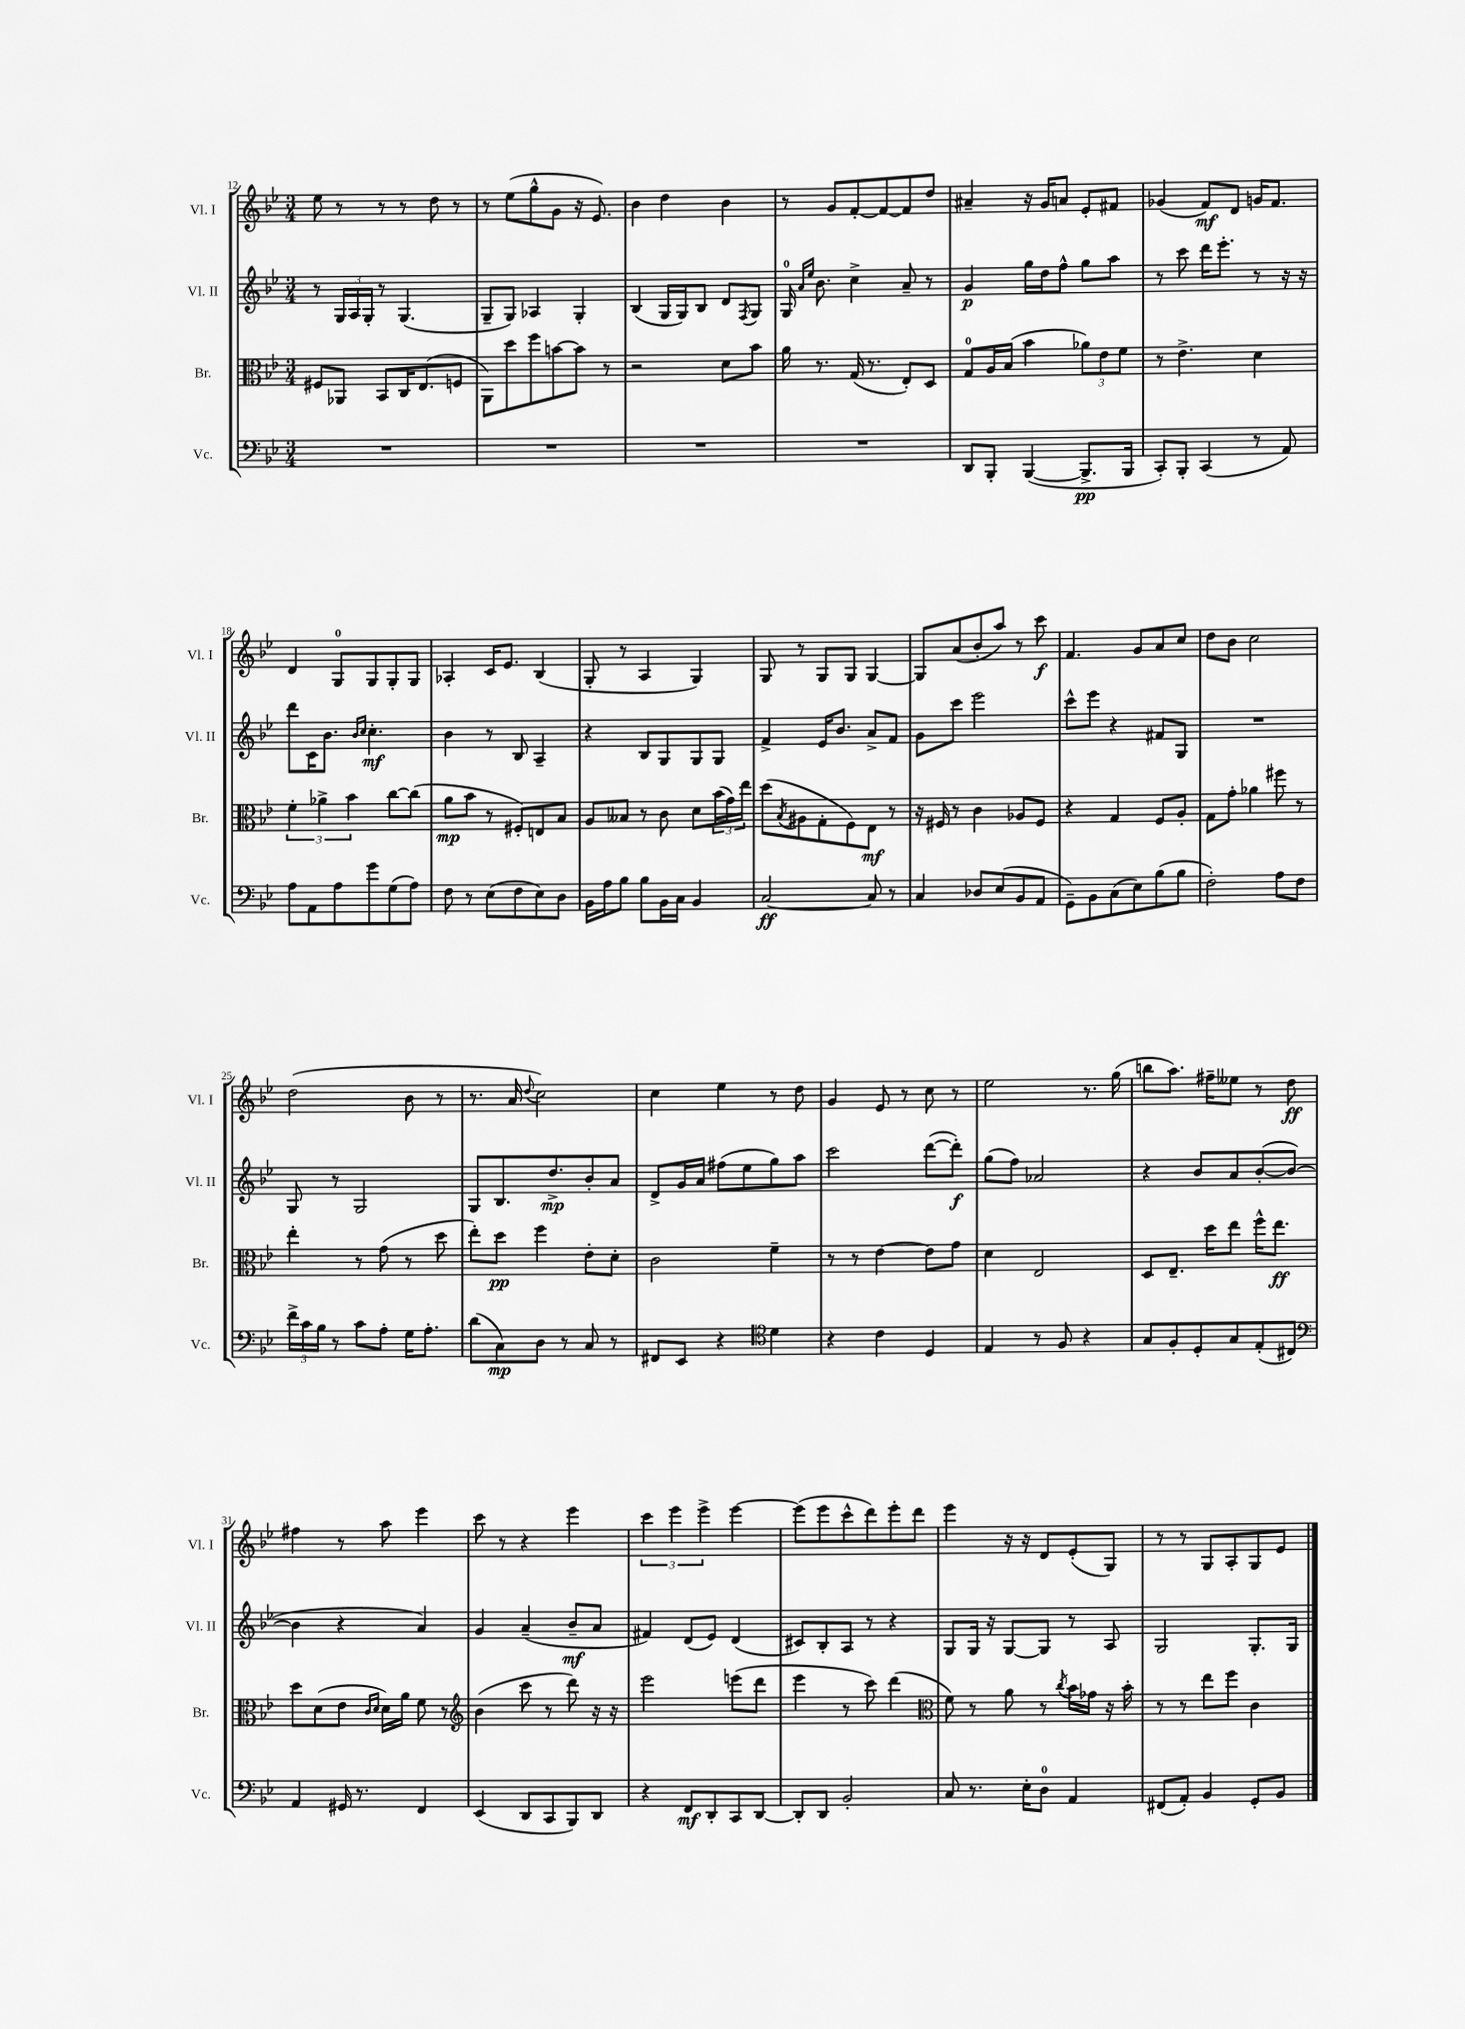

**kern	**kern	**kern	**kern
*staff4	*staff3	*staff2	*staff1
*clefF4	*clefC3	*clefG2	*clefG2
*k[b-e-]	*k[b-e-]	*k[b-e-]	*k[b-e-]
*M3/4	*M3/4	*M3/4	*M3/4
2.r	8F#	8r	8ee-
.	8AA-	24G	8r
.	.	24A	.
.	.	24G'	.
.	8BB-	8r	8r
.	16C	(4.G	8r
.	(8.E-	.	.
.	.	.	8dd
.	8F	.	8r
=	=	=	=
2.r	8AA)	8G~	8r
.	8dd	8G)	(8ee-
.	8ff	4A-	8gg^^
.	[8b	.	8g
.	8b]	4G'	16r
.	.	.	8.e-)
.	8r	.	.
=	=	=	=
2.r	2r	(4B-	4b-
.	.	16G	4dd
.	.	16G)	.
.	.	8B-	.
.	8d	8d	4b-
.	.	8qF	.
.	8b-	8G	.
=	=	=	=
2.r	16a	16G	8r
.	.	16qqa	.
.	.	16qqee-	.
.	8.r	8.b-	.
.	.	.	8g
.	(16G	4cc^	[8f'
.	8.r	.	.
.	.	.	8f_
.	8E-')	8a~	8f]
.	8D	8r	8dd
=	=	=	=
8DD	8G	4g	4a#~
8BBB-'	16A	.	.
.	(16B-	.	.
([4BBB-	4b-	16gg	16r
.	.	16dd	16g
.	.	8ff^^	8a
8.BBB-^]	12a-)	8gg	8e-'
.	12e-	.	.
.	.	8aa	8f#
.	12f	.	.
16BBB-	.	.	.
=	=	=	=
8CC')	8r	8r	(4g-
8BBB-'	4.e-^	8ccc	.
(4CC	.	16ddd	8f)
.	.	8.eee-'	.
.	.	.	8d
8r	4d	8r	16g
.	.	.	8.f
8AA)	.	16r	.
.	.	16r	.
=	=	=	=
8A	6f'	8ddd	4d
8AA	.	16c	.
.	6a-^	.	.
.	.	8.b-	.
8A	.	.	8G
.	6b-	.	.
.	.	16qqb-	.
.	.	16qqcc	.
8g	.	4.cc'	8G
(8G	[8cc	.	8G'
8A)	(8cc]	.	8G
=	=	=	=
8F	8a	4b-	4A-'
8r	8b-	.	.
(8E-	8r	8r	16c
.	.	.	8.e-
8F	8F#')	8B-	.
8E-)	8E	4A~	(4B-
8D	8B-	.	.
=	=	=	=
16BB-	8A	4r	8G'
16A	.	.	.
8B-	8B--	.	8r
8B-	8r	8B-	4A
16BB-	8c	8G	.
16C	.	.	.
4BB-	8d	8G	4G)
.	(24b-	8G	.
.	24g)	.	.
.	24ee-	.	.
=	=	=	=
[2C	(8dd	4f^	8G
.	8qB-	.	.
.	8A#	.	8r
.	8G'	16e-	8G
.	.	8.b-	.
.	8F)	.	8G
8C]	8E-	8a^	[4G
8r	8r	8f	.
=	=	=	=
4C	16r	8g	8G]
.	16F#	.	.
.	8r	8ccc	(8a
8D-	4c	2eee-	8b-'
(8E-	.	.	8aa)
8BB-	8A-	.	8r
8AA	8F#	.	8ccc
=	=	=	=
8GG~)	4r	8ccc^^	4.f
8BB-	.	8eee-	.
(8C	4G	4r	.
8E-)	.	.	8g
(8B-	8F	8f#	8a
8B-	8A'	8G	8cc
=	=	=	=
2F')	8G	2.r	8dd
.	8g'	.	8b-
.	4a-	.	2cc
8A	8ff#	.	.
8F	8r	.	.
=	=	=	=
24f^	4ee-'	8G	(2dd
24c	.	.	.
24B-	.	.	.
8r	.	8r	.
8c	8r	2G	.
8A'	(8g	.	.
16G	8r	.	8b-
8.A'	.	.	.
.	8dd	.	8r
=	=	=	=
(8d	8ee-')	8G	8.r
8C)	8dd	8.B-	.
.	.	.	16a
.	.	.	8qqdd
8D	4ff	.	2cc)
.	.	8.dd^	.
8r	.	.	.
8C	8e-'	8b-'	.
8r	8d'	8a	.
=	=	=	=
8FF#	2c	8d^	4cc
8EE-	.	16g	.
.	.	16a	.
4r	.	(8ff#	4ee-
.	.	8ee-	.
*clefC4	*	*	*
4d	4f~	8gg)	8r
.	.	8aa	8dd
=	=	=	=
4r	8r	2ccc	4g
.	8r	.	.
4c	[4e-	.	8e-
.	.	.	8r
4D	8e-]	([8ddd	8cc
.	8g	8ddd'])	8r
=	=	=	=
4E-	4d	(8gg	2ee-
.	.	8ff)	.
8r	2E-	2a-	.
8F	.	.	.
4r	.	.	8.r
.	.	.	(16gg
=	=	=	=
8G	8D	4r	8bb
8F'	8.E-~	.	8.aa)
8D'	.	8b-	.
.	16dd	.	16ff#~
8G	8ee-	8a	8ee--
(8E-'	16ff^^	([8b-'	8r
.	8.ee-	.	.
8C#)	.	8b-_	8dd
=	=	=	=
*clefF4	*	*	*
4AA	8dd	4b-]	4ff#
.	(8d	.	.
16GG#	8e-	4r	8r
8.r	.	.	.
.	16qqc	.	.
.	16qqd	.	.
.	16d)	.	8aa
.	16a	.	.
4FF	8f	4a)	4eee-
.	8r	.	.
=	=	=	=
*	*clefG2	*	*
(4EE-	(4b-	4g	8ccc
.	.	.	8r
8DD	8ccc	(4a~	4r
8CC	8r	.	.
8BBB-)	8ddd)	8b-~	4eee-
8DD	16r	8a	.
.	16r	.	.
=	=	=	=
4r	2eee-	4f#)	6ccc
.	.	.	6eee-
8FF	.	(8d	.
.	.	.	6eee-^
8DD'	.	8e-)	.
8CC	(8eee	(4d	[4eee-
[8DD	8ddd	.	.
=	=	=	=
8DD']	4eee-	8c#)	(8eee-]
8DD	.	8B-'	8eee-
2BB-'	8r	8A	8ccc^^
.	8ccc)	8r	8ddd)
.	(4ddd	4r	8eee-'
.	.	.	8ddd
=	=	=	=
*	*clefC3	*	*
8C	8f)	8G	4eee-
8.r	8r	16G	.
.	.	16r	.
.	8a	[8G	16r
16E-'	.	.	16r
8D	8r	8G]	8d
.	8qcc	.	.
4AA	16b-	8r	(8e-'
.	16g-	.	.
.	16r	8A	8G)
.	16b-'	.	.
=	=	=	=
(8FF#	8r	2G	8r
8AA')	8r	.	8r
4BB-	8ee-	.	8G
.	8ff	.	8A'
8GG'	4c	8.G'	8G
8BB-	.	.	8e-
.	.	16G	.
==	==	==	==
*-	*-	*-	*-
